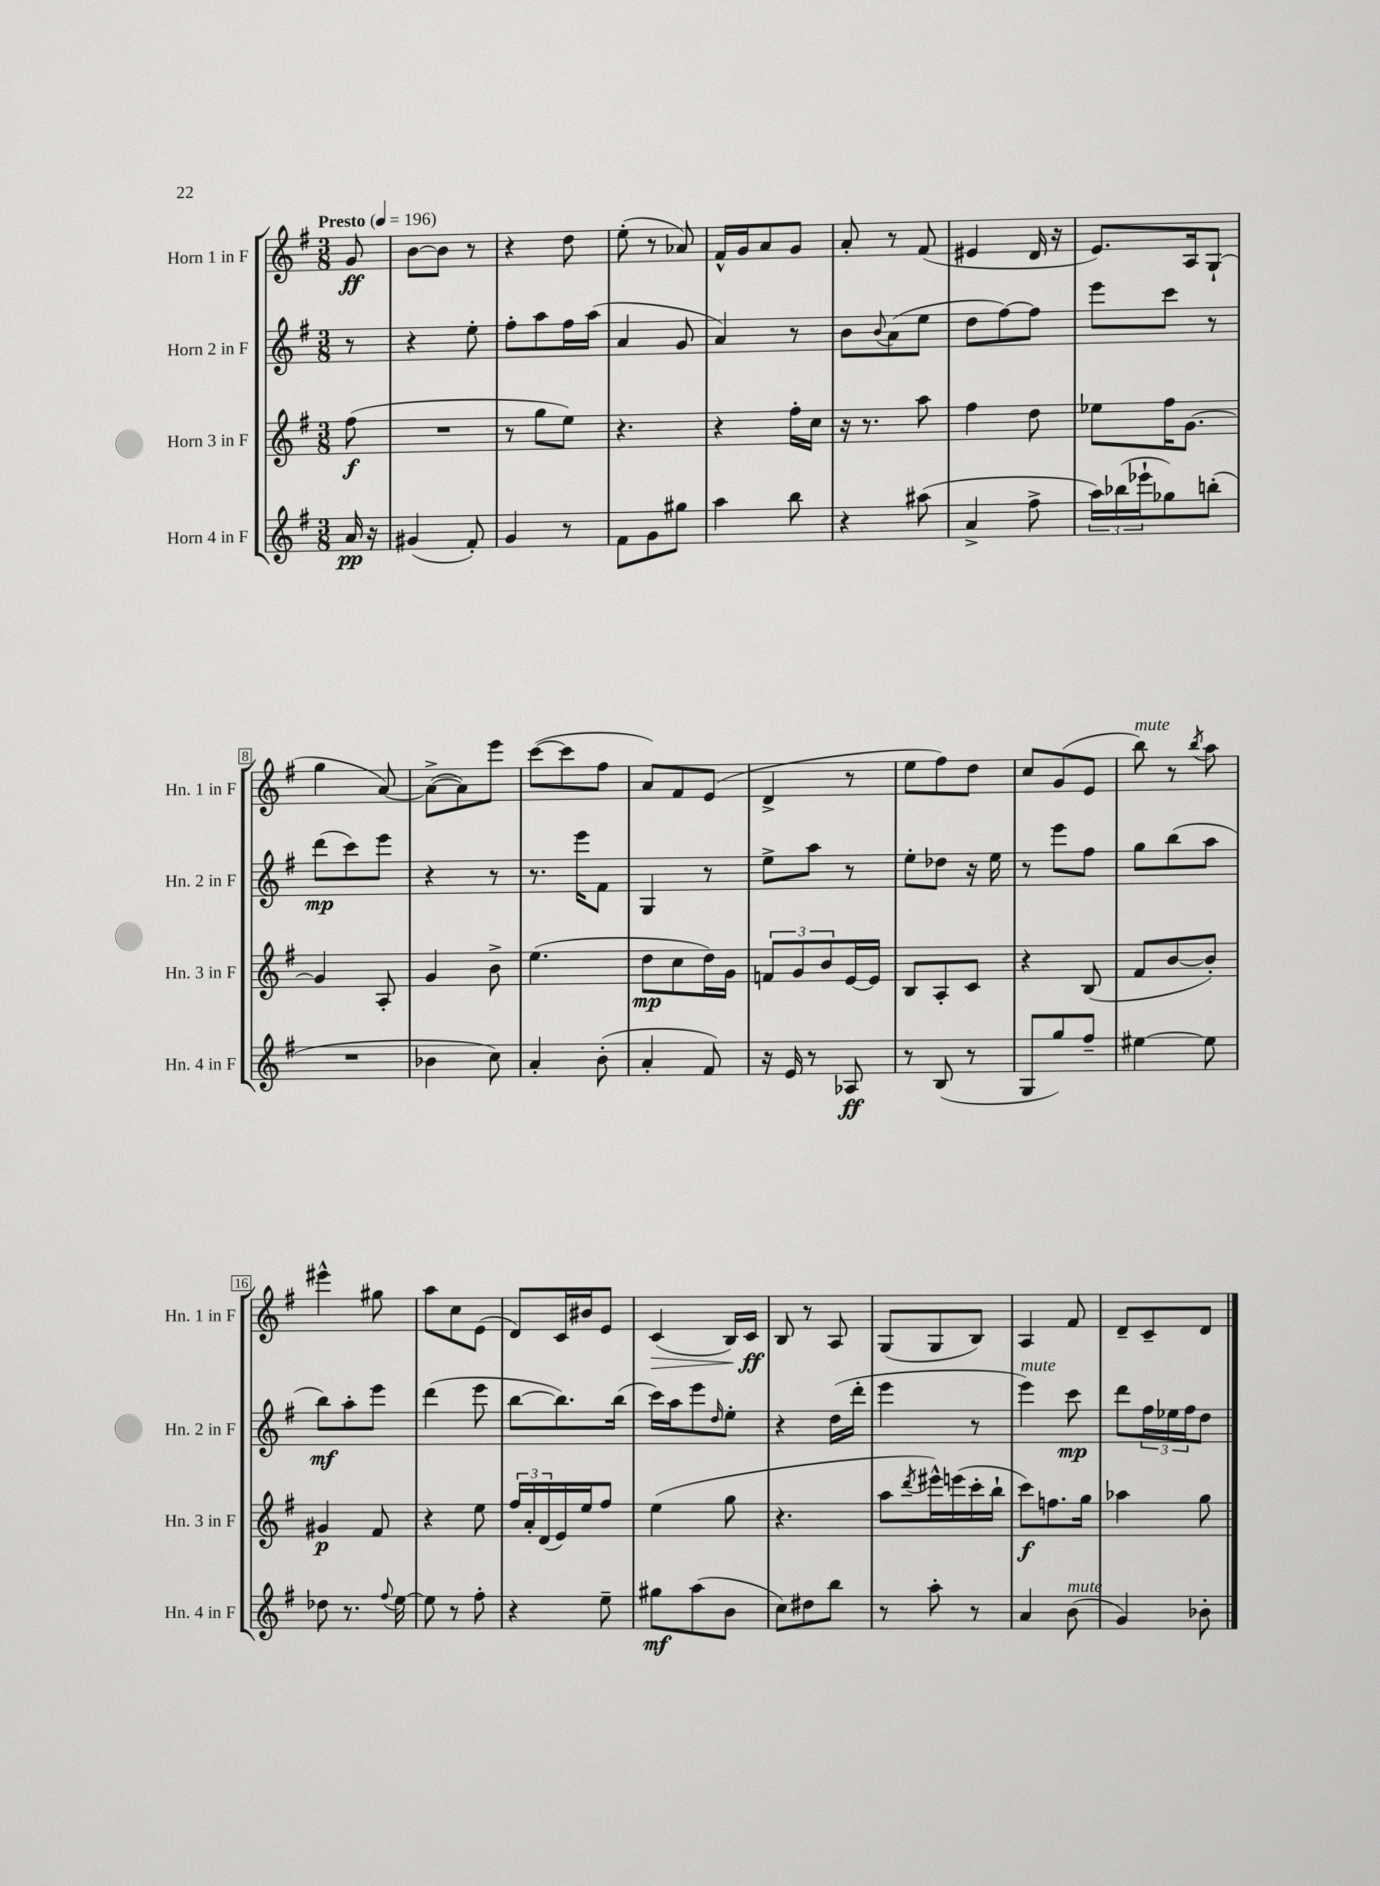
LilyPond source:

<<
\new StaffGroup <<
\new Staff = "s0" \with { instrumentName = "Horn 1 in F" shortInstrumentName = "Hn. 1 in F" } {
    \clef treble \key g \major \numericTimeSignature \time 3/8 \partial 8 \tempo "Presto" 4 = 196
    g'8\ff |
    b'8~ b'8 r8 |
    r4 d''8 |
    e''8-.( r8 aes'8) |
    fis'16-^ g'16 a'8 g'8 |
    a'8-. r8 fis'8( |
    eis'4 d'16 r16 |
    e'8.) a16 g8-!( |
    g''4 a'8~) |
    a'8~->( a'8) e'''8 |
    c'''8~( c'''8 fis''8 |
    a'8) fis'8 e'8( |
    d'4-> r8 |
    e''8 fis''8) d''8 |
    c''8 g'8( e'8 |
    b''8^\markup { \italic "mute" }) r8 \acciaccatura { b''8 } a''8 |
    eis'''4-^ gis''8 |
    a''8 c''8 e'8( |
    d'8) c'16 bis'16 e'8 |
    c'4\>( b16) c'16\ff\! |
    b8 r8 a8 |
    g8( g8 b8) |
    a4 fis'8 |
    d'8-- c'8-- d'8 \bar "|." |
}
\new Staff = "s1" \with { instrumentName = "Horn 2 in F" shortInstrumentName = "Hn. 2 in F" } {
    \clef treble \key g \major \numericTimeSignature \time 3/8 \partial 8
    r8 |
    r4 e''8-. |
    fis''8-. a''8 fis''16 a''16( |
    a'4 g'8 |
    a'4) r8 |
    b'8 \appoggiatura { b'8 } a'8( e''8 |
    d''8 fis''8~) fis''8 |
    e'''8 c'''8 r8 |
    d'''8\mp( c'''8) e'''8 |
    r4 r8 |
    r8. e'''16 fis'8 |
    g4 r8 |
    e''8-> a''8 r8 |
    e''8-. des''8 r16 e''16 |
    r8 e'''8 fis''8 |
    g''8 b''8( a''8 |
    b''8\mf) a''8-. e'''8 |
    d'''4( e'''8 |
    b''8~ b''8.) b''16( |
    c'''16) a''16 e'''8 \grace { d''16 } e''8-. |
    r4 d''16( d'''16-. |
    e'''4 r8 |
    e'''4^\markup { \italic "mute" }) c'''8\mp |
    d'''8 \tuplet 3/2 { fis''16 ees''16 fis''16 } d''8 \bar "|." |
}
\new Staff = "s2" \with { instrumentName = "Horn 3 in F" shortInstrumentName = "Hn. 3 in F" } {
    \clef treble \key g \major \numericTimeSignature \time 3/8 \partial 8
    fis''8\f( |
    R4. |
    r8 g''8 e''8) |
    r4. |
    r4 fis''16-. c''16 |
    r16 r8. a''8 |
    fis''4 d''8 |
    ees''8 fis''16 g'8.~ |
    g'4 a8-. |
    g'4 b'8-> |
    e''4.( |
    d''8\mp c''8 d''16) g'16 |
    \tuplet 3/2 { f'8 g'8 b'8 } e'16~ e'16 |
    b8 a8-. c'8 |
    r4 b8( |
    fis'8 b'8~ b'8-.) |
    gis'4\p fis'8 |
    r4 e''8 |
    \tuplet 3/2 { fis''16 a'16-. d'16( } e'16) e''16 fis''8 |
    e''4( g''8 |
    r4. |
    a''8 \acciaccatura { d'''8 } eis'''16-^) e'''16( c'''16-. b''16-! |
    c'''8\f) f''8. g''16 |
    aes''4 g''8 \bar "|." |
}
\new Staff = "s3" \with { instrumentName = "Horn 4 in F" shortInstrumentName = "Hn. 4 in F" } {
    \clef treble \key g \major \numericTimeSignature \time 3/8 \partial 8
    a'16\pp r16 |
    gis'4( fis'8-.) |
    g'4 r8 |
    fis'8 g'8 gis''8 |
    a''4 b''8 |
    r4 ais''8( |
    a'4-> fis''8-> |
    \tuplet 3/2 { a''16) bes''16( ees'''16-! } ges''8) b''8-.( |
    R4. |
    bes'4 c''8) |
    a'4-. b'8-.( |
    a'4-. fis'8) |
    r16 e'16 r8 aes8\ff |
    r8 b8( r8 |
    g8 g''8) fis''8-- |
    eis''4~ eis''8 |
    des''8 r8. \appoggiatura { fis''8 } e''16~ |
    e''8 r8 fis''8-. |
    r4 e''8-- |
    gis''8\mf a''8( b'8 |
    c''8) dis''8 b''8 |
    r8 a''8-. r8 |
    a'4 b'8^\markup { \italic "mute" }( |
    g'4) bes'8-. \bar "|." |
}
>>
>>
\layout { \context { \Score \override BarNumber.stencil = #(make-stencil-boxer 0.1 0.3 ly:text-interface::print) } }
